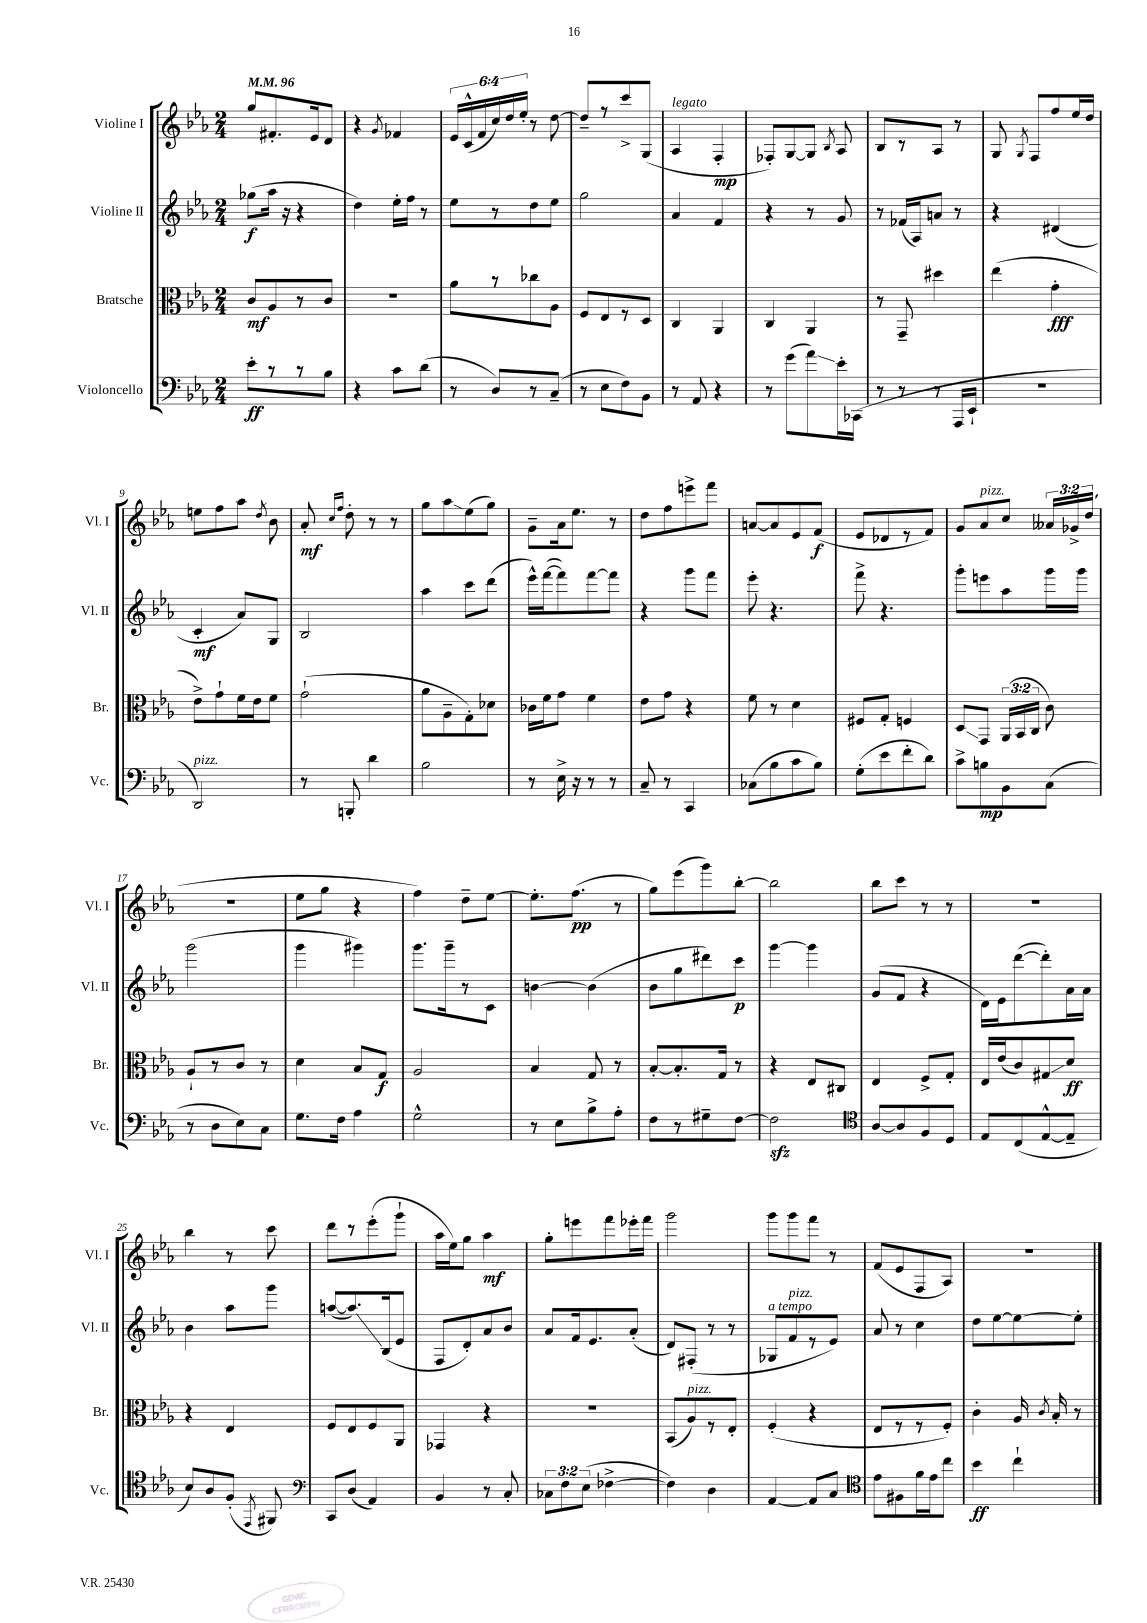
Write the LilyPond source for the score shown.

<<
\new StaffGroup <<
\new Staff = "s0" \with { instrumentName = "Violine I" shortInstrumentName = "Vl. I" } {
    \clef treble \key ees \major \numericTimeSignature \time 2/4 \override Staff.TupletNumber.text = #tuplet-number::calc-fraction-text \tempo 4 = 96
    \autoBeamOff g''8[ fis'8.-. ees'16 d'8] |
    r4 \acciaccatura { g'8 } fes'4 |
    \tuplet 6/4 { ees'16[ c'16-^( f'16 c''16) d''16 ees''16]-. } r8 d''8~ |
    d''8[-- r8 c'''8-> g8]( |
    aes4^\markup { \italic "legato" } f4-.\mp |
    fes8[-.) g8~ g8] \acciaccatura { bes8 } aes8 |
    bes8[ r8 aes8] r8 |
    g8 \acciaccatura { g8 } f8[ f''8 ees''16 d''16] |
    e''8[ f''8 aes''8] \acciaccatura { d''8 } bes'8 |
    aes'8-.\mf \grace { c''16[ f''16] } d''8-. r8 r8 |
    g''8[ aes''8\glissando ees''8( g''8]) |
    g'8[-- aes'16 ees''8.] r8 |
    d''8[ f''8 e'''8-> f'''8] |
    a'8[~ a'8 ees'8 f'8]\f( |
    ees'8[ des'8 r8 f'8]) |
    g'8[ aes'8^\markup { \italic "pizz." } c''8] \tuplet 3/2 { aeses'16[ ges'16-> d''16]( } |
    r2 |
    ees''8[ g''8] r4 |
    f''4) d''8[-- ees''8]~ |
    ees''8.[-. f''8.]\pp( r8 |
    g''8[) ees'''8( g'''8) bes''8]~-. |
    bes''2 |
    bes''8[ c'''8] r8 r8 |
    r2 |
    bes''4 r8 c'''8 |
    d'''8[ r8 ees'''8-.( g'''8]-! |
    aes''16[ ees''16) g''8] aes''4\mf |
    g''8[-. e'''8 f'''8 ees'''16-. f'''16] |
    g'''2 |
    g'''8[ g'''8 f'''8] r8 |
    f'8[( ees'8 f8 aes8]) |
    r2 \bar "|." |
}
\new Staff = "s1" \with { instrumentName = "Violine II" shortInstrumentName = "Vl. II" } {
    \clef treble \key ees \major \numericTimeSignature \time 2/4
    \autoBeamOff ges''8[\f( aes''16] r16 r4 |
    d''4) ees''16[-. f''16] r8 |
    ees''8[ r8 d''8 ees''8] |
    g''2 |
    aes'4 f'4 |
    r4 r8 g'8 |
    r8 fes'16[( aes16) a'8] r8 |
    r4 dis'4( |
    c'4-.\mf aes'8[) g8] |
    bes2 |
    aes''4 c'''8[ d'''8]( |
    ees'''16[-^) f'''16~( f'''8) f'''8~ f'''8] |
    r4 g'''8[ f'''8] |
    ees'''8-. r4. |
    f'''8-> r4. |
    g'''8[-. e'''8 aes''8 g'''16 g'''16] |
    g'''2( |
    g'''4 gis'''4) |
    g'''8.[ g'''16-- r8 c'8] |
    b'4~ b'4( |
    bes'8[ g''8 dis'''8) c'''8]\p |
    g'''4~ g'''4 |
    g'8[( f'8] r4 |
    d'16[) ees'16 d'''8~( d'''8-.) aes'16 aes'16] |
    bes'4 aes''8[ g'''8] |
    a''8[~( a''8.\glissando) bes16( ees'8] |
    f8[ d'8-.) aes'8 bes'8] |
    aes'8[ f'16 ees'8. aes'8]-.( |
    d'8[) fis8]-.( r8 r8 |
    ges8[^\markup { \italic "a tempo" } f'8^\markup { \italic "pizz." } r8 ees'8]) |
    aes'8 r8 c''4 |
    d''8[ ees''8~ ees''8~ ees''8]-. \bar "|." |
}
\new Staff = "s2" \with { instrumentName = "Bratsche" shortInstrumentName = "Br." } {
    \clef alto \key ees \major \numericTimeSignature \time 2/4 \override Staff.TupletNumber.text = #tuplet-number::calc-fraction-text
    \autoBeamOff c'8[\mf aes8 r8 c'8] |
    R2 |
    aes'8[ r8 ces''8 aes8] |
    f8[ ees8 r8 d8] |
    c4 aes,4 |
    c4 aes,4 |
    r8 g,8-- dis''4 |
    ees''4( g'4-.\fff |
    ees'8[->) g'8-! f'16 ees'16 f'8] |
    g'2-!( |
    aes'8[ aes8-- g8-.) des'8] |
    ces'16[ f'16 g'8] f'4 |
    ees'8[ g'8] r4 |
    f'8 r8 d'4 |
    fis8[ g8]-. f4 |
    d8[\glissando g,8] \tuplet 3/2 { aes,16[( bes,16 c16] } c'8) |
    aes8[-! r8 c'8] r8 |
    d'4 bes8[ g8]\f |
    aes2 |
    bes4 g8 r8 |
    bes8[~-. bes8.-. g16] r8 |
    r4 ees8[ cis8] |
    ees4 f8[-> g8]-. |
    ees16[ ees'16( c'8) gis8\glissando d'8]\ff |
    r4 ees4 |
    f8[ ees8 f8 aes,8] |
    ges,4 r4 |
    R2 |
    bes,8[( aes8^\markup { \italic "pizz." }) r8 ees8]-. |
    f4-.( r4 |
    ees8[ r8 r8 f8]-.) |
    c'4-. aes16 \acciaccatura { c'8 } bes16-. r8 \bar "|." |
}
\new Staff = "s3" \with { instrumentName = "Violoncello" shortInstrumentName = "Vc." } {
    \clef bass \key ees \major \numericTimeSignature \time 2/4 \override Staff.TupletNumber.text = #tuplet-number::calc-fraction-text
    \autoBeamOff ees'8[-.\ff r8 r8 bes8] |
    r4 c'8[ d'8]( |
    r8 d8[) r8 c8]--( |
    r8 ees8[ f8) bes,8] |
    r8 aes,8 r4 |
    r8 g'8[( aes'8\glissando) ees'16-. ces,16]( |
    r8 r8 r8 aes,,16[ ees,16]-! |
    r2 |
    d,2^\markup { \italic "pizz." }) |
    r8 b,,8-. d'4 |
    bes2 |
    r8 ees16-> r16 r8 r8 |
    c8-- r8 c,4 |
    ces8[( bes8 c'8 bes8]) |
    g8[-.( ees'8 f'8-. d'8]) |
    c'8[-> b8\mp bes,8 c8]( |
    r8 d8[ ees8) c8] |
    g8.[ f16] aes4 |
    g2-^ |
    r8 ees8[ bes8-> aes8]-. |
    f8[ r8 gis8-- f8]~ |
    f2\sfz |
    \clef tenor aes8[~ aes8 f8 d8] |
    ees8[ c8( ees8~-^ ees8]-- |
    bes8[) aes8 f8]-.( \acciaccatura { ees,8 } fis,8) |
    \clef bass c,8[ d8]( aes,4) |
    bes,4 r8 c8-. |
    \tuplet 3/2 { ces8[ f8 ees8]( } fes4~-> |
    fes4) d4 |
    aes,4~ aes,8[ c8] |
    \clef tenor ees'8[ fis8 f'16 ees'16 c''8] |
    bes'4\ff c''4-! \bar "|." |
}
>>
>>
